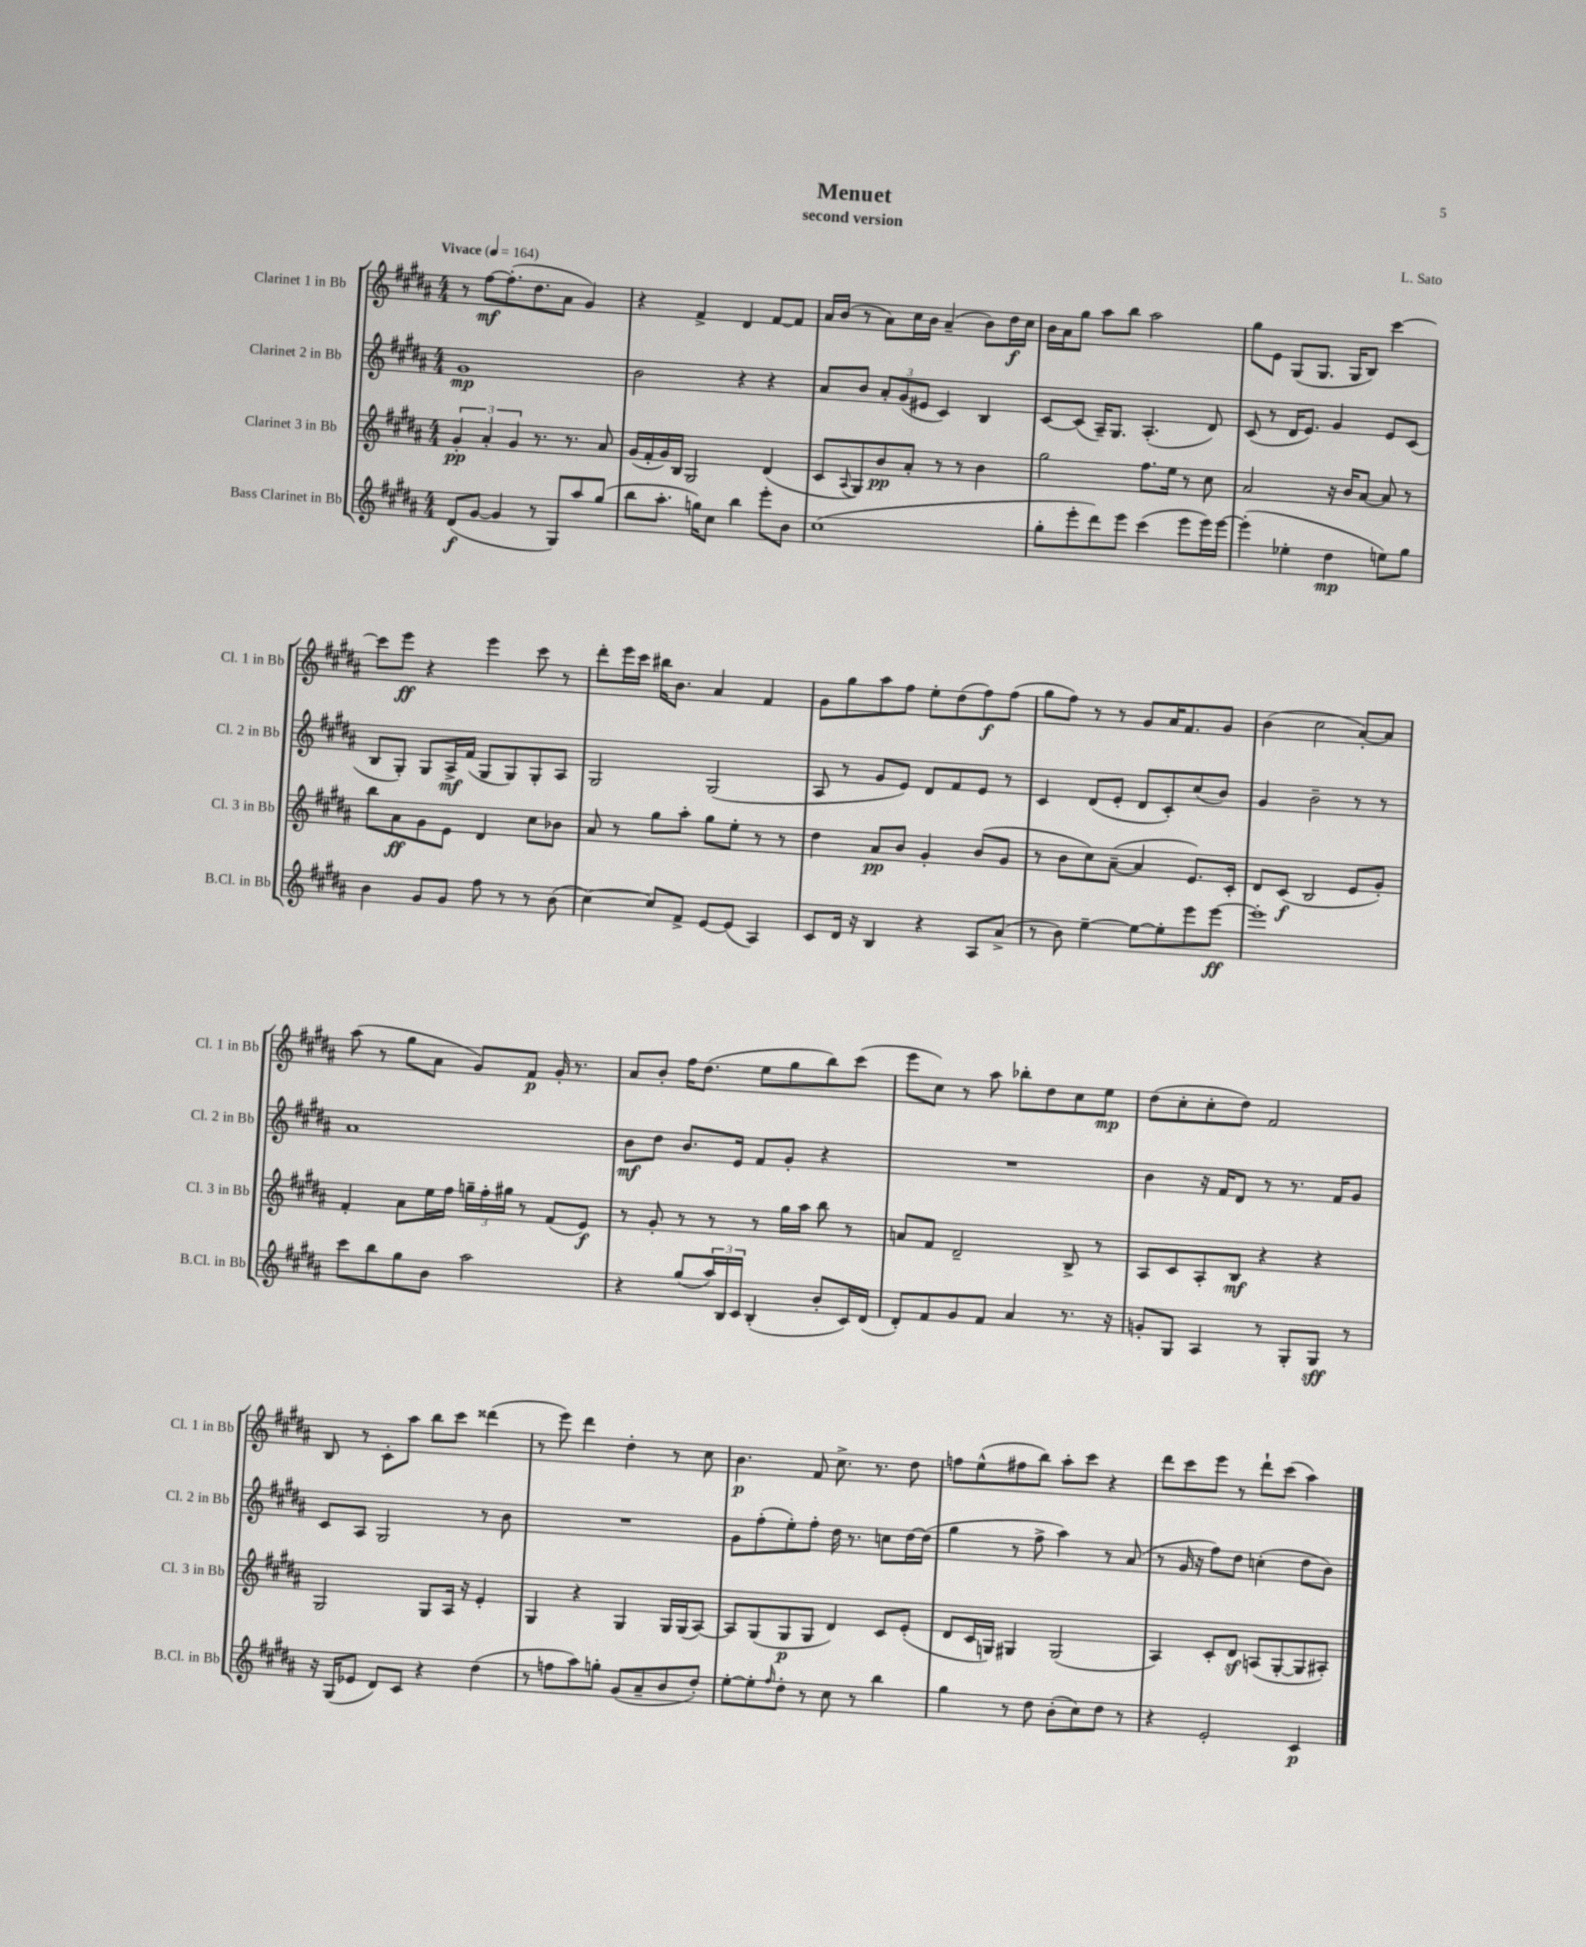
\header { title = "Menuet" composer = "L. Sato" subtitle = "second version" }
<<
\new StaffGroup <<
\new Staff = "s0" \with { instrumentName = "Clarinet 1 in Bb" shortInstrumentName = "Cl. 1 in Bb" } {
    \clef treble \key b \major \numericTimeSignature \time 4/4 \tempo "Vivace" 4 = 164
    r8 fis''8~\mf fis''8.-.( dis''8. ais'8 gis'4) |
    r4 fis'4-> dis'4 fis'8~ fis'8 |
    ais'16 b'16( r8 ais'8) cis''16 b'16 ais'4--( b'8) dis''16\f cis''16 |
    b'16 ais'16 gis''8 ais''8 b''8 ais''2 |
    gis''8 e'8 gis8( gis8. gis16 b8) cis'''4~ |
    cis'''8 e'''8\ff r4 e'''4 cis'''8 r8 |
    dis'''8-. e'''16 cis'''16 bis''16 b'8. ais'4 fis'4 |
    gis'8 gis''8 ais''8 fis''8 e''8-. dis''8( fis''8\f) fis''8( |
    gis''8 fis''8) r8 r8 gis'8 ais'16 fis'8. gis'8 |
    b'4( cis''2 ais'8~-.) ais'8 |
    ais''8( r8 gis''8 ais'8 gis'8) fis'8\p gis'16-. r8. |
    ais'8 b'8-. fis''16 dis''8.( e''8 gis''8 b''8) cis'''8( |
    e'''8 cis''8) r8 ais''8 bes''8-. dis''8 cis''8 e''8\mp |
    dis''8( cis''8-. cis''8-. dis''8) fis'2 |
    b8 r8 cis'8-. ais''8 b''8 cis'''8 disis'''4( |
    r8 e'''8) dis'''4 dis''4-. r8 cis''8 |
    b'4.\p fis'8 cis''8.-> r8. dis''8 |
    f''8 e''8-^( fis''8 b''8) ais''8-. cis'''8 r4 |
    dis'''8 cis'''8 e'''8 r8 dis'''8-! cis'''8( ais''4) \bar "|." |
}
\new Staff = "s1" \with { instrumentName = "Clarinet 2 in Bb" shortInstrumentName = "Cl. 2 in Bb" } {
    \clef treble \key b \major \numericTimeSignature \time 4/4
    gis'1\mp |
    b'2 r4 r4 |
    ais'8 b'8 \tuplet 3/2 { ais'8-. gis'8( eis'8 } cis'4) b4 |
    cis'8~ cis'8( ais16--) gis8. ais4.-.( dis'8) |
    cis'8( r8 dis'16 e'8.) gis'4 e'8 cis'8( |
    b8 gis8-.) gis8 ais16->\mf fis'16( gis8 gis8) gis8-. ais8 |
    gis2 gis2( |
    ais8 r8 gis'8 e'8) dis'8 fis'8 e'8 r8 |
    cis'4 dis'8( e'8-. dis'8 cis'8-.) cis''8( b'8) |
    gis'4 b'2-- r8 r8 |
    ais'1 |
    b'8\mf dis''8 b'8. e'16 fis'8 gis'8-. r4 |
    R1 |
    b'4 r16 fis'16 dis'8 r8 r8. fis'16 gis'8 |
    cis'8 ais8 gis2 r8 b'8 |
    R1 |
    gis'8 fis''8-.( e''8-.) fis''8-. dis''16 r8. c''8 dis''16~ dis''16( |
    gis''4 r8 fis''8-> ais''4) r8 ais'8( |
    r8 gis'16 r16 fis''8) dis''8 c''4-.( dis''8 b'8) \bar "|." |
}
\new Staff = "s2" \with { instrumentName = "Clarinet 3 in Bb" shortInstrumentName = "Cl. 3 in Bb" } {
    \clef treble \key b \major \numericTimeSignature \time 4/4
    \tuplet 3/2 { gis'4-.\pp ais'4-. gis'4 } r8. r8. ais'8 |
    gis'16( fis'16-. gis'16) b16 gis2 dis'4( |
    cis'8 \appoggiatura { ais8 } gis8) b'8\pp ais'8-. r8 r8 b'4 |
    gis''2 fis''8. e''16 r8 cis''8 |
    ais'2 r16 b'16 ais'8~ ais'8 r8 |
    b''8 ais'8\ff gis'8 e'8 dis'4 cis''8 bes'8 |
    ais'8 r8 gis''8 ais''8-. gis''8 e''8-. r8 r8 |
    dis''4 ais'8\pp b'8 gis'4-. b'8( gis'8 |
    r8 b'8 cis''8) ais'8~--( ais'4 e'8.) cis'16-. |
    dis'8 cis'8\f( b2 e'8 gis'8-.) |
    fis'4-. ais'8 e''16 fis''16 \tuplet 3/2 { g''16-- fis''16-. gis''16 } r8 fis'8( e'8\f) |
    r8 gis'8-. r8 r8 r8 gis''16 ais''16 b''8 r8 |
    a'8 fis'8 dis'2-- b8-> r8 |
    ais8 cis'8 ais8-. b8\mf r4 r4 |
    gis2 gis8 ais16 r16 e'4-. |
    gis4 r4 gis4 gis16 gis16( ais8~) |
    ais8 gis8( gis8\p gis8 dis'4) cis'8 e'8-.( |
    dis'8 cis'16 g16) gis4 gis2( |
    ais4) cis'8-. dis'8\sf a8( gis8~-. gis8 ais8-.) \bar "|." |
}
\new Staff = "s3" \with { instrumentName = "Bass Clarinet in Bb" shortInstrumentName = "B.Cl. in Bb" } {
    \clef treble \key b \major \numericTimeSignature \time 4/4
    dis'8\f( gis'8~ gis'4 r8 gis8) ais''8 gis''8( |
    b''8 ais''8.-. g''16) cis''8 b''4 e'''8-. b'8 |
    cis''1( |
    gis''8-. e'''8-. dis'''8) e'''8 cis'''4( e'''8 e'''16) e'''16~ |
    e'''4-.( ees''4-. dis''4\mp e''8) gis''8 |
    b'4 gis'8 gis'8 fis''8 r8 r8 b'8( |
    cis''4~) cis''8 fis'8-> e'8~ e'8( ais4) |
    cis'8 dis'16 r16 b4 r4 ais8 ais'8->( |
    r8 b'8) e''4~-- e''8~ e''8-. e'''8 e'''8~\ff |
    e'''1-. |
    cis'''8 b''8 gis''8 b'8 ais''2 |
    r4 gis''8( \tuplet 3/2 { ais''16) b16 cis'16 } b4-.( b'8-. cis'16) dis'16( |
    dis'8-.) fis'8 gis'8 fis'8 ais'4 r8. r16 |
    g'8-. gis8 ais4 r8 gis8-. gis8\sff r8 |
    r16 gis16( ees'8 dis'8) cis'8 r4 dis''4( |
    r8 f''8 ais''8) g''8-. gis'8( ais'8-- b'8 dis''8-.) |
    e''8~-. e''8-. \grace { fis''16 } dis''8-. r8 cis''8 r8 b''4 |
    gis''4 r8 dis''8 b'8-.( cis''8) dis''8 r8 |
    r4 e'2-. cis'4\p \bar "|." |
}
>>
>>
\layout { \context { \Score \remove "Bar_number_engraver" } }
